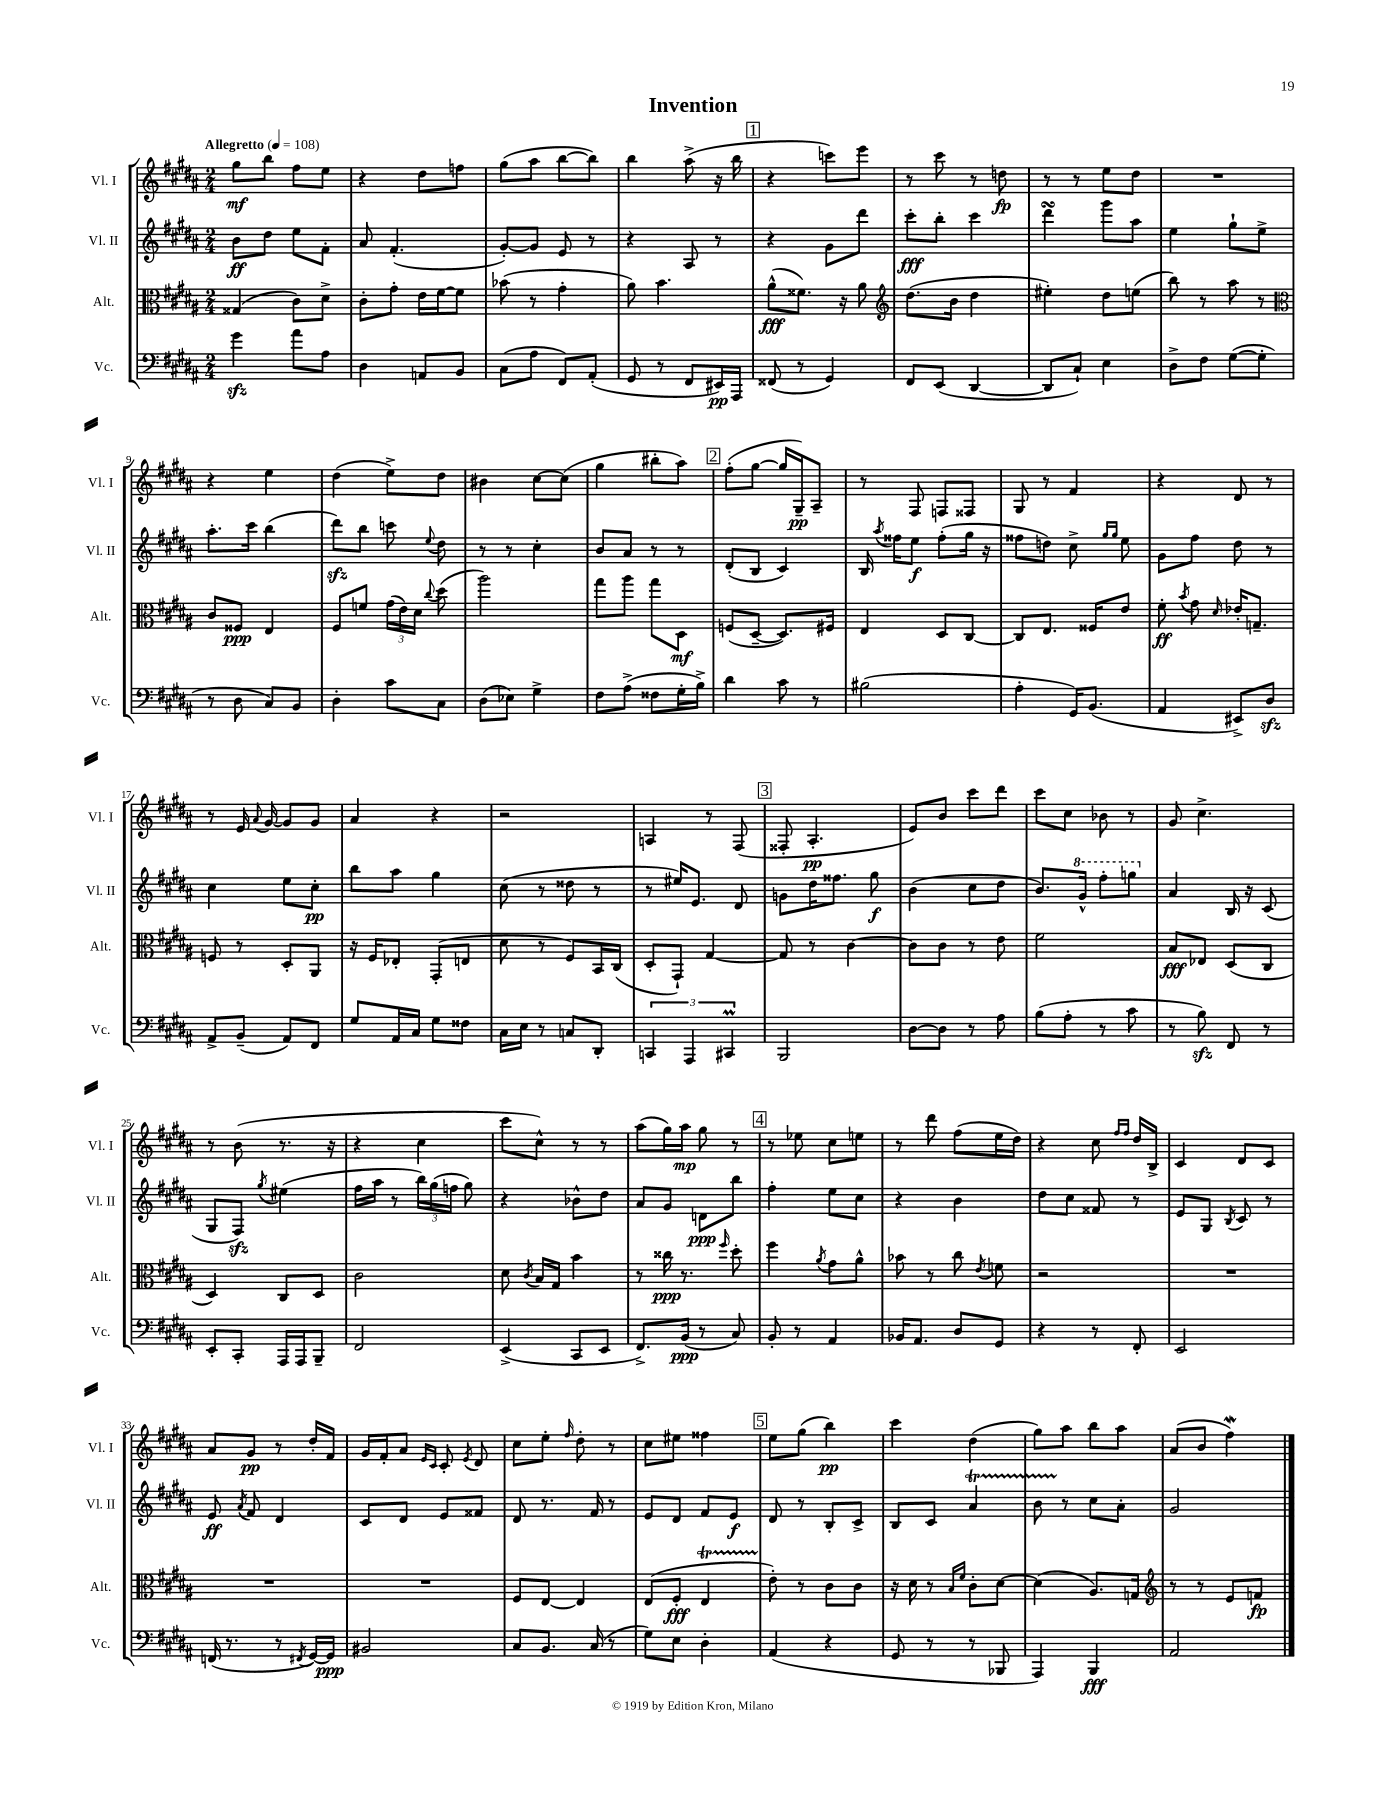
\header { title = "Invention" }
<<
\new StaffGroup <<
\new Staff = "s0" \with { instrumentName = "Vl. I" shortInstrumentName = "Vl. I" } {
    \clef treble \key b \major \numericTimeSignature \time 2/4 \tempo "Allegretto" 4 = 108
    \autoBeamOff gis''8[\mf b''8] fis''8[ e''8] |
    r4 dis''8[ f''8] |
    gis''8[( ais''8] b''8[~ b''8]) |
    b''4 ais''8->( r16 b''16 |
    \mark \markup { \box "1" } r4 c'''8[) e'''8] |
    r8 cis'''8 r8 d''8\fp |
    r8 r8 e''8[ dis''8] |
    R2 |
    r4 e''4 |
    dis''4( e''8[->) dis''8] |
    bis'4 cis''8[~ cis''8]( |
    gis''4 bis''8[-. ais''8]) |
    \mark \markup { \box "2" } fis''8[-.( gis''8]~ gis''16[ gis16--\pp) ais8]-- |
    r8 fis8 f8[ fisis8] |
    gis8 r8 fis'4 |
    r4 dis'8 r8 |
    r8 e'16 \appoggiatura { ais'8 } gis'16~ gis'8[ gis'8] |
    ais'4 r4 |
    r2 |
    a4 r8 fis8( |
    \mark \markup { \box "3" } fisis8-. ais4.-.\pp |
    e'8[) b'8] cis'''8[ dis'''8] |
    cis'''8[ cis''8] bes'8 r8 |
    gis'8 cis''4.-> |
    r8 b'8( r8. r16 |
    r4 cis''4 |
    cis'''8[ cis''8]-^) r8 r8 |
    ais''8[( gis''16) ais''16]\mp gis''8 r8 |
    \mark \markup { \box "4" } r8 ees''8 cis''8[ e''8] |
    r8 dis'''8 fis''8[( e''16 dis''16]) |
    r4 cis''8 \grace { fis''16[ fis''16] } dis''16[ b16]-> |
    cis'4 dis'8[ cis'8] |
    ais'8[ gis'8]\pp r8 dis''16[-. fis'16] |
    gis'16[ fis'16-. ais'8] \grace { e'16[ cis'16] } cis'8-. \acciaccatura { e'8 } dis'8 |
    cis''8[ e''8]-. \grace { fis''16 } dis''8-. r8 |
    cis''8[ eis''8] fisis''4 |
    \mark \markup { \box "5" } e''8[ gis''8]( b''4\pp) |
    cis'''4 dis''4( |
    gis''8[) ais''8] b''8[ ais''8] |
    ais'8[( b'8] fis''4\mordent) \bar "|." |
}
\new Staff = "s1" \with { instrumentName = "Vl. II" shortInstrumentName = "Vl. II" } {
    \clef treble \key b \major \numericTimeSignature \time 2/4
    \autoBeamOff b'8[\ff dis''8] e''8[ fis'8]-. |
    ais'8 fis'4.-.( |
    gis'8[~-.) gis'8] e'8 r8 |
    r4 ais8 r8 |
    \mark \markup { \box "1" } r4 gis'8[ dis'''8] |
    cis'''8[-.\fff b''8]-. cis'''4 |
    dis'''4\turn gis'''8[ ais''8] |
    e''4 gis''8[-! e''8]-> |
    ais''8.[-. cis'''16] b''4( |
    dis'''8[\sfz) b''8] c'''8 \appoggiatura { e''8 } dis''8 |
    r8 r8 cis''4-. |
    b'8[ ais'8] r8 r8 |
    \mark \markup { \box "2" } dis'8[-.( b8] cis'4) |
    b16 \acciaccatura { ais''8 } fisis''16[ e''8]\f fisis''8[-.( gis''16] r16 |
    fisis''8[ d''8]) cis''8-> \grace { gis''16[ gis''16] } e''8 |
    gis'8[ fis''8] dis''8 r8 |
    cis''4 e''8[ cis''8]-.\pp |
    b''8[ ais''8] gis''4 |
    cis''8( r8 disis''8 r8 |
    r8 eis''16[) e'8.] dis'8 |
    \mark \markup { \box "3" } g'8[ dis''16 fisis''8.] gis''8\f |
    b'4( cis''8[ dis''8] |
    b'8.[) \ottava #1 gis''16]-^ fis'''8[-. g'''8] \ottava #0 |
    ais'4 b16 r16 cis'8( |
    gis8[ fis8]\sfz) \acciaccatura { gis''8 } eis''4( |
    fis''16[ ais''16] r8 \tuplet 3/2 { b''16[) gis''16( f''16] } gis''8) |
    r4 bes'8[-^ dis''8] |
    ais'8[ gis'8] d'8[\ppp b''8] |
    \mark \markup { \box "4" } fis''4-. e''8[ cis''8] |
    r4 b'4 |
    dis''8[ cis''8] fisis'8 r8 |
    e'8[ gis8] \acciaccatura { b8 } cis'8 r8 |
    e'8\ff \acciaccatura { ais'8 } fis'8 dis'4 |
    cis'8[ dis'8] e'8[ fisis'8] |
    dis'8 r8. fis'16 r8 |
    e'8[ dis'8] fis'8[ e'8]\f |
    \mark \markup { \box "5" } dis'8 r8 b8[-. cis'8]-> |
    b8[ cis'8] ais'4\startTrillSpan |
    b'8 r8\stopTrillSpan cis''8[ ais'8]-. |
    gis'2 \bar "|." |
}
\new Staff = "s2" \with { instrumentName = "Alt." shortInstrumentName = "Alt." } {
    \clef alto \key b \major \numericTimeSignature \time 2/4
    \autoBeamOff gisis4( cis'8[) dis'8]-> |
    cis'8[-. gis'8]-. e'16[ fis'16~ fis'8] |
    bes'8( r8 gis'4-. |
    ais'8) b'4. |
    \mark \markup { \box "1" } ais'8[-^\fff( fisis'8.]) r16 ais'8 |
    \clef treble dis''8.[( b'16] dis''4 |
    eis''4-.) dis''8[ e''8]( |
    b''8) r8 ais''8 r8 |
    \clef alto cis'8[ fisis8]\ppp e4 |
    fis8[ f'8] \tuplet 3/2 { gis'16[( e'16) dis'16] } \appoggiatura { cis''8 } dis''8( |
    ais''2) |
    gis''8[ ais''8] gis''8[ dis8]\mf |
    \mark \markup { \box "2" } f8[( dis8]~-- dis8.[) fis16] |
    e4 dis8[ cis8]~ |
    cis8[ e8.] fisis16[ e'8] |
    fis'8-.\ff \acciaccatura { b'8 } gis'8 \grace { dis'16 } ees'16[-. g8.]-- |
    f8 r8 dis8[-. ais,8] |
    r16 fis16[ ees8]-. gis,8[-.( e8] |
    dis'8 r8 fis8[) b,16 cis16]( |
    dis8[-. gis,8]-!) gis4~ |
    \mark \markup { \box "3" } gis8 r8 cis'4~ |
    cis'8[ cis'8] r8 e'8 |
    fis'2 |
    b8[\fff ees8] dis8[( cis8] |
    dis4) cis8[ dis8] |
    cis'2 |
    dis'8 \acciaccatura { cis'8 } b16[ gis16] b'4 |
    r8 cisis''16\ppp r8. \grace { fis''16 } dis''8-. |
    \mark \markup { \box "4" } fis''4 \acciaccatura { ais'8 } gis'8[ ais'8]-^ |
    bes'8 r8 cis''8 \acciaccatura { e'8 } f'8 |
    r2 |
    R2 |
    R2 |
    R2 |
    fis8[ e8]~ e4 |
    e8[( fis8]-.\fff e4\startTrillSpan |
    \mark \markup { \box "5" } e'8-.\stopTrillSpan) r8 cis'8[ cis'8] |
    r16 dis'16 r8 \grace { b16[ fis'16] } cis'8[-. dis'8]~ |
    dis'4( ais8.[) g16] |
    \clef treble r8 r8 e'8[ f'8]\fp \bar "|." |
}
\new Staff = "s3" \with { instrumentName = "Vc." shortInstrumentName = "Vc." } {
    \clef bass \key b \major \numericTimeSignature \time 2/4
    \autoBeamOff gis'4\sfz ais'8[ ais8] |
    dis4 a,8[ b,8] |
    cis8[( ais8] fis,8[) ais,8]-.( |
    gis,8 r8 fis,8[ eis,16\pp) ais,,16] |
    \mark \markup { \box "1" } fisis,8( r8 gis,4) |
    fis,8[ e,8]( dis,4~ |
    dis,8[ cis8]-!) e4 |
    dis8[-> fis8] gis8[~( gis8]-. |
    r8 dis8 cis8[) b,8] |
    dis4-. cis'8[ cis8] |
    dis8[( ees8]) gis4-> |
    fis8[ ais8]->( fisis8[ gis16-. b16]->) |
    \mark \markup { \box "2" } dis'4 cis'8 r8 |
    bis2( |
    ais4-. gis,16[) b,8.]( |
    ais,4 eis,8[->) dis8]\sfz |
    ais,8[-> b,8]--( ais,8[) fis,8] |
    gis8[ ais,16 cis16] gis8[ fisis8] |
    cis16[ e16] r8 c8[ dis,8]-. |
    \tuplet 3/2 { c,4 ais,,4 cis,4\prall } |
    \mark \markup { \box "3" } b,,2 |
    dis8[~ dis8] r8 ais8 |
    b8[( ais8]-. r8 cis'8 |
    r8 b8\sfz) fis,8 r8 |
    e,8[-. cis,8]-. ais,,16[ ais,,16 b,,8]-- |
    fis,2 |
    e,4->( cis,8[ e,8] |
    fis,8.[->) b,16]\ppp( r8 cis8) |
    \mark \markup { \box "4" } b,8-. r8 ais,4 |
    bes,16[ ais,8.] dis8[ gis,8] |
    r4 r8 fis,8-. |
    e,2 |
    f,16( r8. r8 \acciaccatura { fis,8 } gis,16[~) gis,16]\ppp |
    bis,2 |
    cis8[ b,8.] cis16( r8 |
    gis8[) e8] dis4-. |
    \mark \markup { \box "5" } ais,4( r4 |
    gis,8 r8 r8 bes,,8 |
    ais,,4) b,,4\fff |
    ais,2 \bar "|." |
}
>>
>>
